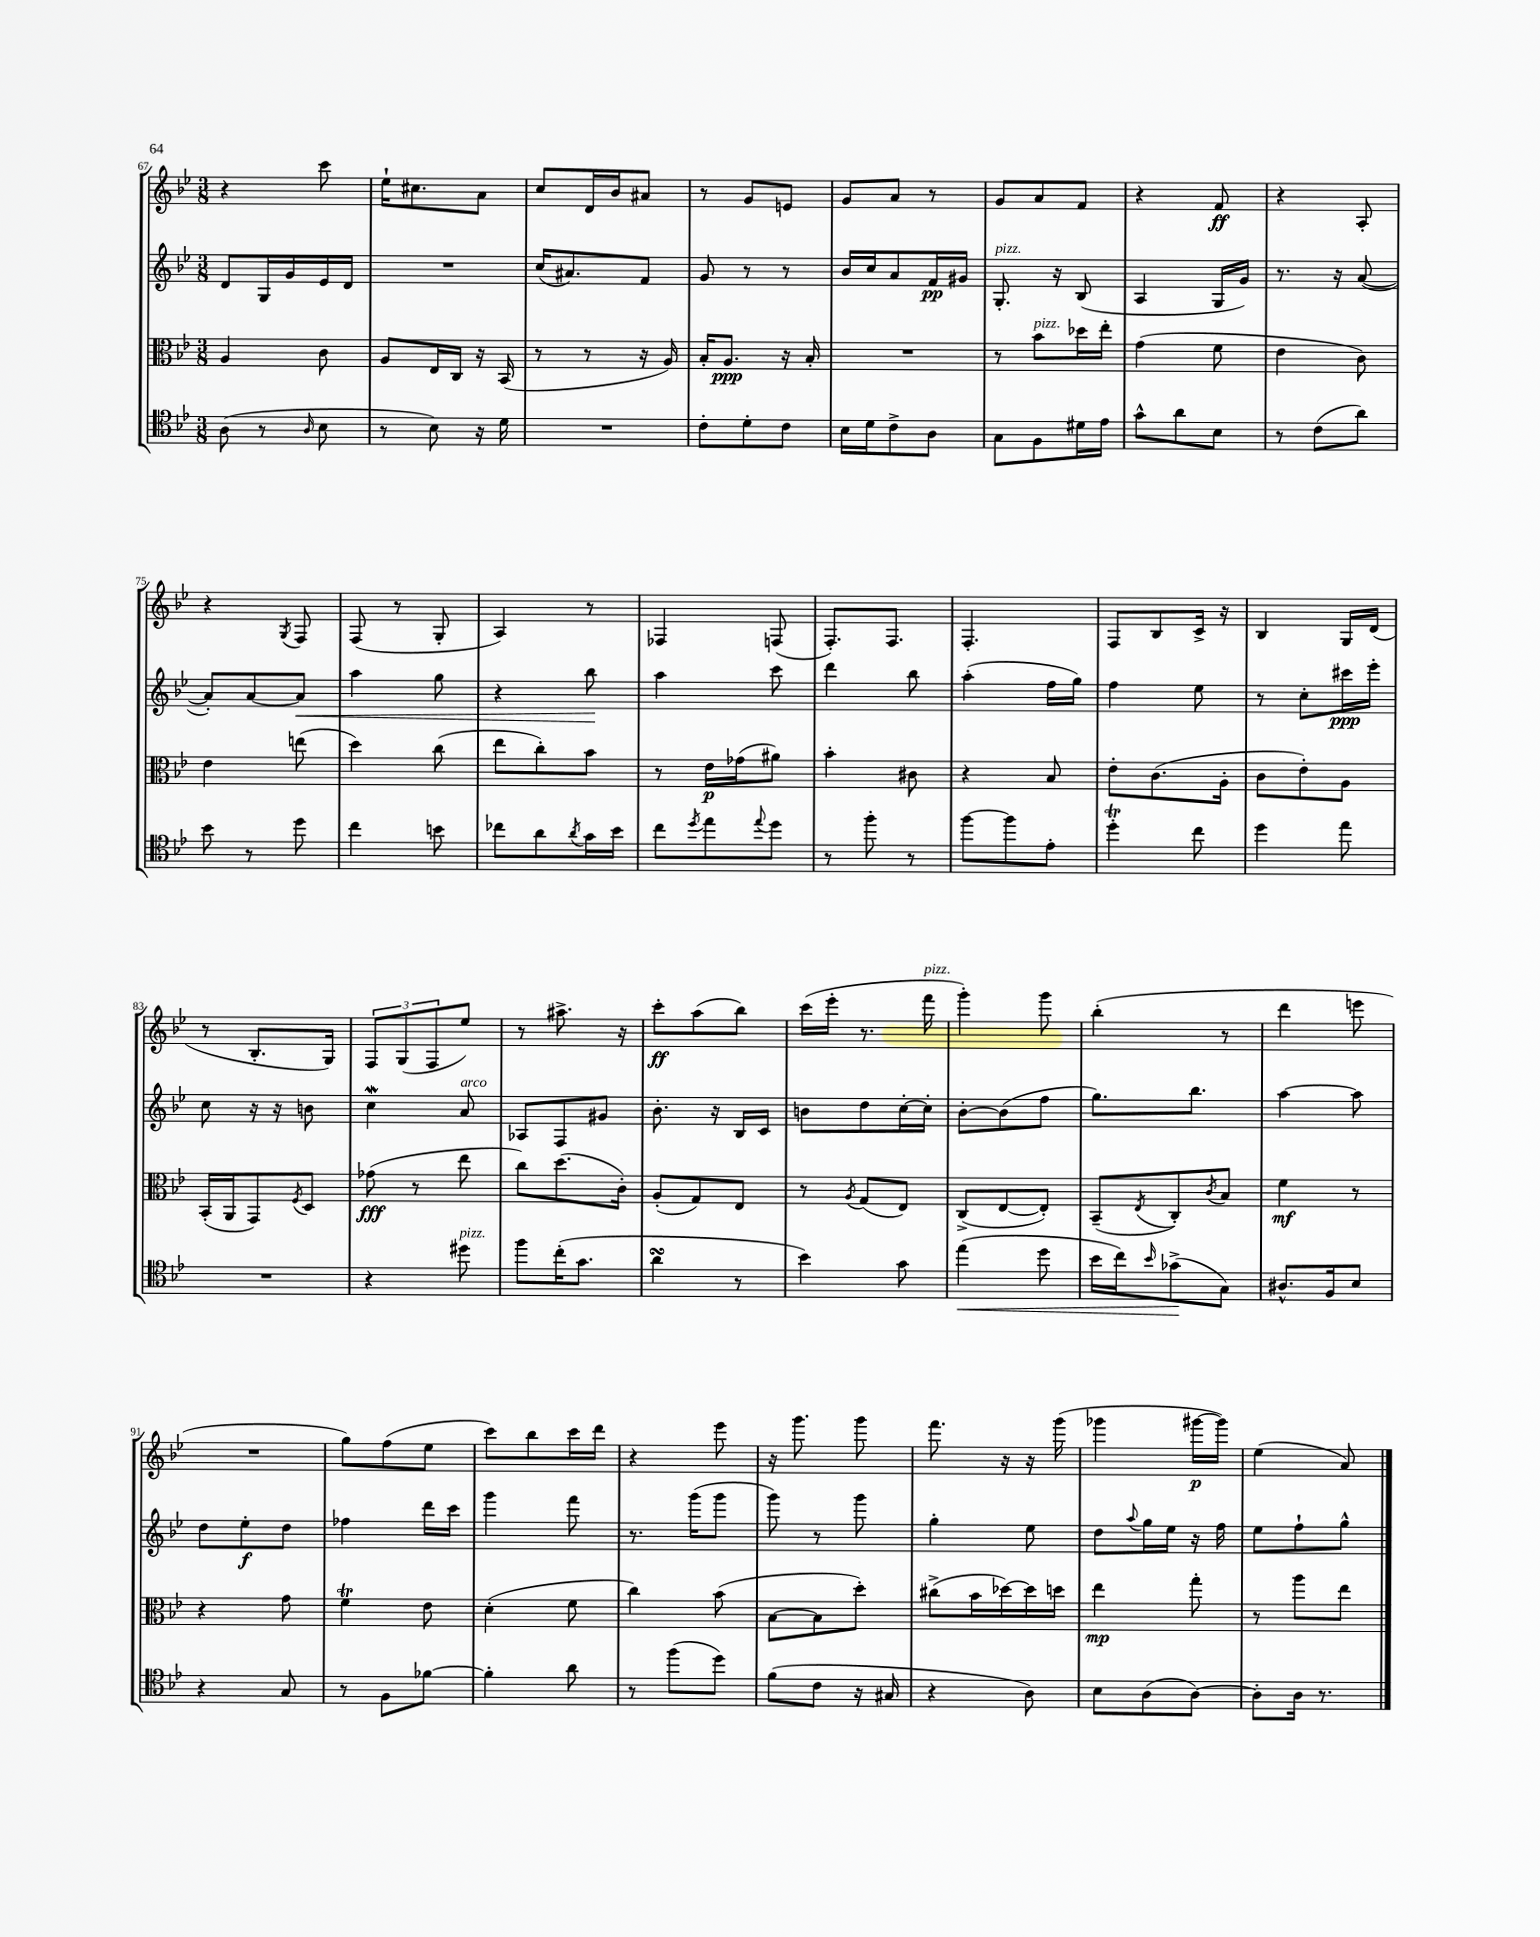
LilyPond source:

<<
\new StaffGroup <<
\new Staff = "s0" {
    \clef treble \key bes \major \numericTimeSignature \time 3/8
    r4 c'''8 |
    ees''16-! cis''8. a'8 |
    c''8 d'16 bes'16 ais'8 |
    r8 g'8 e'8 |
    g'8 a'8 r8 |
    g'8 a'8 f'8 |
    r4 f'8\ff |
    r4 a8-. |
    r4 \acciaccatura { g8 } f8 |
    f8( r8 g8-. |
    a4) r8 |
    fes4 f8( |
    f8.-.) f8. |
    f4.-. |
    f8 bes8 c'16-> r16 |
    bes4 g16 d'16( |
    r8 bes8.-. g16) |
    \tuplet 3/2 { f8 g8( f8 } ees''8) |
    r8 ais''8.-> r16 |
    c'''8-.\ff a''8( bes''8) |
    c'''16( ees'''16-. r8. f'''16^\markup { \italic "pizz." } |
    g'''4-.) g'''8 |
    bes''4-.( r8 |
    d'''4 e'''8 |
    R4. |
    g''8) f''8( ees''8 |
    c'''8) bes''8 c'''16 d'''16 |
    r4 ees'''8 |
    r16 g'''8. g'''8 |
    f'''8. r16 r16 g'''16( |
    ges'''4 gis'''16~\p gis'''16) |
    ees''4( a'8) \bar "|." |
}
\new Staff = "s1" {
    \clef treble \key bes \major \numericTimeSignature \time 3/8
    d'8 g16 g'16 ees'16 d'16 |
    R4. |
    c''16( ais'8.) f'8 |
    g'8 r8 r8 |
    bes'16 c''16 a'8 f'16\pp gis'16 |
    g8.-.^\markup { \italic "pizz." } r16 bes8( |
    a4 g16 g'16) |
    r8. r16 a'8~( |
    a'8-.) a'8~ a'8\< |
    a''4 g''8 |
    r4 bes''8\! |
    a''4 c'''8 |
    d'''4 bes''8 |
    a''4-.( f''16 g''16) |
    f''4 ees''8 |
    r8 c''8-. cis'''16\ppp ees'''16-. |
    c''8 r16 r16 b'8 |
    c''4\mordent a'8^\markup { \italic "arco" } |
    aes8 f8 gis'8 |
    bes'8.-. r16 bes16 c'16 |
    b'8 d''8 c''16~-. c''16-. |
    bes'8~-. bes'8( f''8 |
    g''8.) bes''8. |
    a''4~ a''8 |
    d''8 ees''8-.\f d''8 |
    fes''4 d'''16 c'''16 |
    g'''4 f'''8 |
    r8. g'''16( g'''8 |
    g'''8) r8 g'''8 |
    g''4-. ees''8 |
    d''8 \appoggiatura { a''8 } g''16 ees''16 r16 f''16 |
    ees''8 f''8-! g''8-^ \bar "|." |
}
\new Staff = "s2" {
    \clef alto \key bes \major \numericTimeSignature \time 3/8
    a4 c'8 |
    a8 ees16 c16 r16 bes,16( |
    r8 r8 r16 a16) |
    bes16-. a8.\ppp r16 bes16-. |
    R4. |
    r8 bes'8^\markup { \italic "pizz." } des''16 ees''16-. |
    g'4( f'8 |
    ees'4 c'8) |
    ees'4 e''8( |
    d''4) c''8( |
    ees''8 c''8-.) bes'8 |
    r8 ees'16\p ges'16( ais'8) |
    bes'4-. cis'8 |
    r4 bes8 |
    ees'8-. c'8.( a16-. |
    c'8 ees'8-.) a8 |
    bes,16-.( a,16 g,8) \acciaccatura { f8 } d8 |
    ges'8\fff( r8 ees''8 |
    c''8) d''8.( c'16-.) |
    a8-.( g8) ees8 |
    r8 \acciaccatura { a8 } g8( ees8) |
    c8->( ees8~ ees8-.) |
    bes,8--( \acciaccatura { ees8 } c8-.) \acciaccatura { c'8 } bes8 |
    f'4\mf r8 |
    r4 g'8 |
    f'4\trill ees'8 |
    d'4-.( f'8 |
    c''4) bes'8( |
    bes8~ bes8 d''8-.) |
    cis''8->( bes'16 des''16~) des''16 d''16 |
    ees''4\mp g''8-. |
    r8 a''8 ees''8 \bar "|." |
}
\new Staff = "s3" {
    \clef tenor \key bes \major \numericTimeSignature \time 3/8
    a8( r8 \grace { a16 } bes8 |
    r8 bes8) r16 d'16 |
    R4. |
    c'8-. d'8-. c'8 |
    bes16 d'16 c'8-> a8 |
    g8 f8 dis'16 ees'16 |
    g'8-^ a'8 bes8 |
    r8 c'8( a'8) |
    bes'8 r8 d''8 |
    c''4 b'8 |
    ces''8 a'8 \acciaccatura { a'8 } g'16 bes'16 |
    c''8 \acciaccatura { d''8 } ees''8 \appoggiatura { ees''8 } d''8 |
    r8 f''8-. r8 |
    f''8~ f''8 ees'8-. |
    d''4-.\trill c''8 |
    d''4 ees''8 |
    R4. |
    r4 dis''8^\markup { \italic "pizz." } |
    f''8 c''16-.( g'8. |
    a'4\turn r8 |
    bes'4) g'8 |
    ees''4\<( d''8 |
    bes'16 c''16) \grace { bes'16 } ges'8->\!( g8) |
    ais8.-^ f16 bes8 |
    r4 g8 |
    r8 f8 fes'8~ |
    fes'4-. a'8 |
    r8 f''8( d''8) |
    f'8( c'8 r16 gis16 |
    r4 a8) |
    bes8 a8( a8~) |
    a8-. a16 r8. \bar "|." |
}
>>
>>
\layout { \context { \Score currentBarNumber = #67 } }
